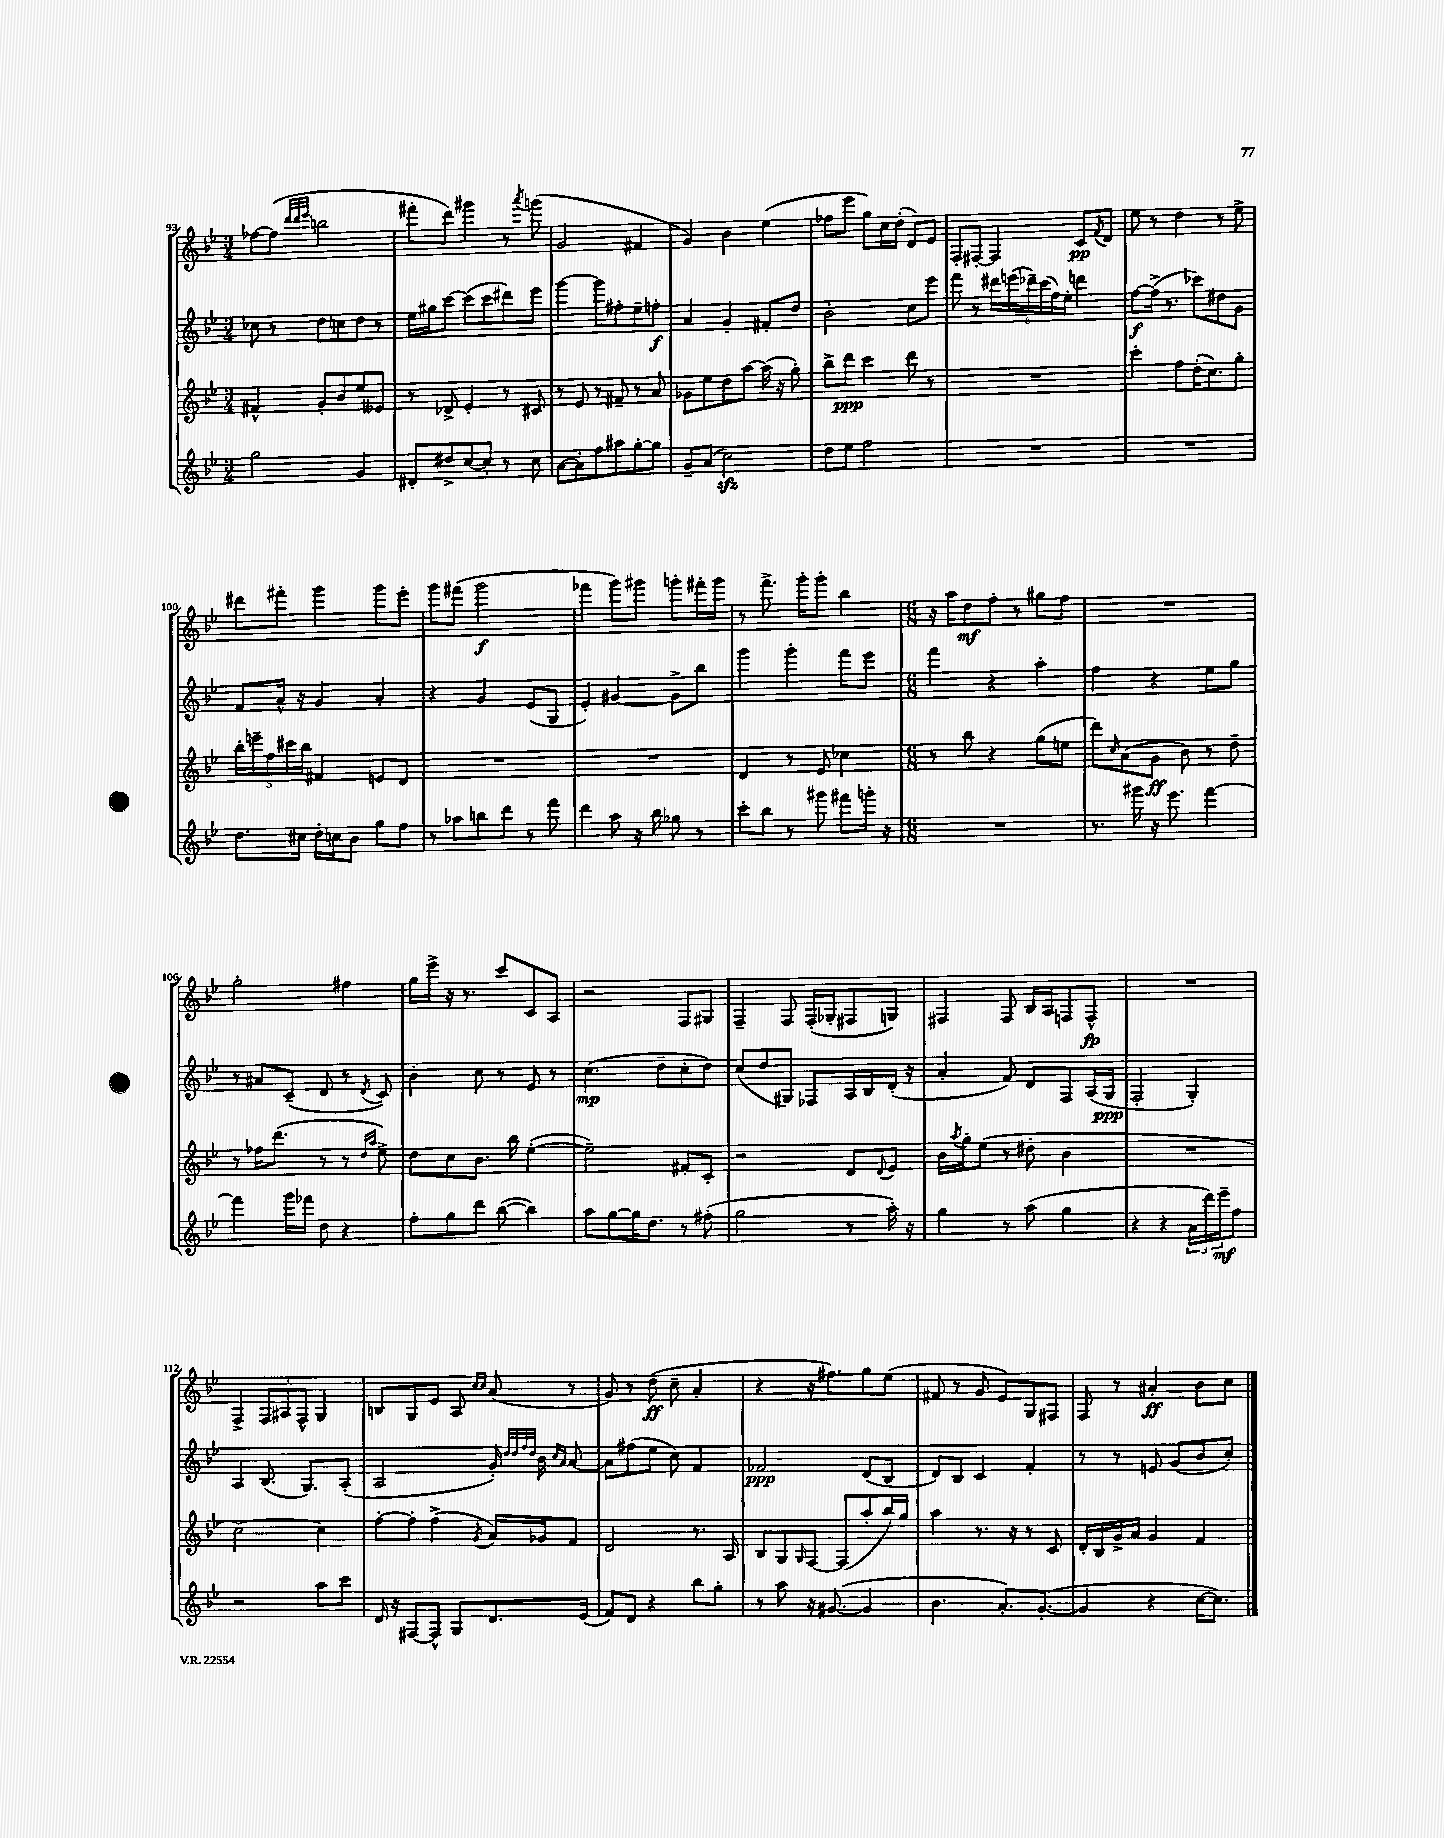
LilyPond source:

<<
\new StaffGroup <<
\new Staff = "s0" {
    \clef treble \key bes \major \numericTimeSignature \time 3/4
    fes''8~ fes''8( \grace { d'''32 d'''32 ees'''32 } b''2 |
    fis'''8-. d'''8) gis'''4 r8 \acciaccatura { a'''8 } g'''8( |
    g'2 fis'4 |
    g'4) bes'4 ees''4( |
    fes''8 ees'''8 g''8) c''16 d''16-.( d'8) ees'8 |
    f8-. fis8~-. fis4 c'8\pp \acciaccatura { f'8 } d'8 |
    ees''8 r8 d''4 r8 ees''8-> |
    dis'''8 fis'''8-. g'''4 g'''8 ees'''8-. |
    g'''8 fis'''8( g'''2\f |
    fes'''4 g'''8) gis'''8 g'''8-. fis'''16-. g'''16 |
    r8 f'''8.-> g'''16-. g'''8-. bes''4 |
    \numericTimeSignature \time 6/8 r16 a''16 d''8\mf f''8-. r8 gis''8 f''8 |
    R2. |
    g''2-. fis''4 |
    g''16 ees'''16-> r16 r8. c'''8 c'8 a8 |
    r2 f8 gis8 |
    f4-- f8 f16-.( ges16-. fis8 g8) |
    fis4 fis8 bes16 a16 f8 f8-^\fp |
    R2. |
    f4-> \tuplet 3/2 { f8 ais8 f8-^ } g4 |
    b8 g8 ees'8 a8 \grace { c''16 c''16 } a'8( r8 |
    g'8) r8 d''8\ff( c''8-- a'4-. |
    r4 r16 fis''8.) g''8 ees''8( |
    fis'8 r8 g'8 ees'8) g8 fis8 |
    f8 r8 ais'4-.\ff bes'8 c''8 \bar "|." |
}
\new Staff = "s1" {
    \clef treble \key bes \major \numericTimeSignature \time 3/4
    ces''8 r8 d''8 c''8 d''8 r8 |
    ees''16 gis''16 c'''8~ c'''8( c'''8 dis'''8) ees'''8 |
    g'''4~ g'''8 fis''8-. ees''8-- f''8-.\f |
    a'4 g'4-. fis'8-. d''8 |
    bes'2-. c''8 ees'''8 |
    f'''8 r8 \tuplet 6/4 { dis'''16 e'''16( des'''16--) c'''16( f''16) ees''16-. } d'''4 |
    f''8~\f f''16->( r8. ces'''8) dis''8 g'8 |
    f'8 a'16-^ r16 g'4 a'4-. |
    r4 g'4 ees'8( g8 |
    ees'4-.) gis'4~ gis'8-> bes''8 |
    g'''4 g'''4-. f'''8 ees'''8 |
    \numericTimeSignature \time 6/8 f'''4 r4 a''4-. |
    f''4 r4 ees''8 g''8 |
    r8 ais'8 c'8--( d'8 r8 \acciaccatura { d'8 } c'8) |
    bes'4-. c''8 r8 ees'8 r8 |
    c''4.\mp( d''8-- c''8-. d''8) |
    c''8( d''8 gis8) fes8 a16 bes16 d'16-.( r16 |
    a'4-. f'8) d'8 f8 a16( g16\ppp |
    f2-. g4-.) |
    a4 bes8.( g8.) a8-.( |
    a2 g'16-.) \grace { d''32 d''32 f''32 d''32 } bes'16 \grace { c''16 a'16 } a'8~ |
    a'8 fis''8( ees''8 c''8) f'4 |
    fes'2\ppp d'8( bes8 |
    d'8) bes8 c'4 f'4-. |
    r8 r8 e'8 g'8( bes'8 c''8-.) \bar "|." |
}
\new Staff = "s2" {
    \clef treble \key bes \major \numericTimeSignature \time 3/4
    fis'4-^ g'8-. bes'8 ees''8 eeses'8 |
    r8 des'8-> ees'4-. r8 cis'8 |
    r8 ees'8 r8 fis'8-- r8 a'8 |
    ges'8 ees''8 d''8 a''8~ a''16( r16 g''8-.) |
    bes''8-> d'''8\ppp c'''4 d'''8 r8 |
    R2. |
    c'''4-. f''8 d''16-.( c''8.) g''8-. |
    \tuplet 5/4 { bes''16-. e'''16-- f''16 cis'''16 bes''16 } fis'4 e'8 d'8 |
    R2. |
    R2. |
    d'4 r8 ees'8 ces''4 |
    \numericTimeSignature \time 6/8 r8 bes''8 r4 g''8( e''8 |
    d'''8) \grace { c''16 } a'8( g'8\ff bes'8) r8 d''8-- |
    r8 fes''16 d'''8.( r8 r8 \grace { d''16 a''16 } ees''8->) |
    d''8 c''8 bes'8. bes''16 ees''4~-.( |
    ees''2--) fis'8-. c'8-. |
    r2 d'8 \appoggiatura { d'8 } ees'8 |
    bes'16 \acciaccatura { a''8 } g''16-. ees''8( r8 dis''8-. bes'4 |
    R2. |
    c''2~) c''4 |
    f''8~-. f''8-. f''4->( \acciaccatura { g'8 } a'16) ges'16 f'8 |
    d'2 r8. a16 |
    bes8 g8 \grace { g16 } f8~ f8( a''8-. bes''16) g''16 |
    a''4 r8. r16 r8 c'8 |
    d'16-. bes16 g'16-> a'16 g'4 f'4 \bar "|." |
}
\new Staff = "s3" {
    \clef treble \key bes \major \numericTimeSignature \time 3/4
    g''2 g'4 |
    dis'8-. dis''8-> c''8~ c''8-. r8 c''8 |
    a'8~ a'8-. f''8 ais''8 g''8~-. g''8 |
    g'8-- a'8( c''2\sfz) |
    d''8 ees''8 f''2 |
    R2. |
    R2. |
    d''8. cis''16 d''16-. c''16 bes'8 g''8 f''8 |
    r8 aes''8 b''8 d'''8 r8 f'''8 |
    d'''4 a''8 r16 bes''16 ges''8 r8 |
    c'''8-. bes''8 r8 gis'''8 fis'''8 g'''16-. r16 |
    \numericTimeSignature \time 6/8 R2. |
    r8. gis'''16 r16 ees'''8. f'''4~ |
    f'''4 g'''16 fes'''16 d''8 r4 |
    f''8-. g''8 d'''8 bes''8~( bes''4) |
    a''8 g''8~ g''16 d''8. r8 fis''8-.( |
    g''2 r8 a''16-.) r16 |
    g''4 r8 a''8( g''4 |
    r4 r4 \tuplet 3/2 { a'16 d'''16) ees'''16--\mf } f''8 |
    r2 a''8 c'''8 |
    d'16 r16 fis8~ fis8-^ g8 d'8. ees'16( |
    f'8) d'8 r4 bes''8 g''8-. |
    r8 a''8 r16 gis'8.~( gis'4 |
    bes'4. a'8.-.) g'8.~-.( |
    g'4 r4 c''16~ c''8.) \bar "|." |
}
>>
>>
\layout { \context { \Score currentBarNumber = #93 } }
